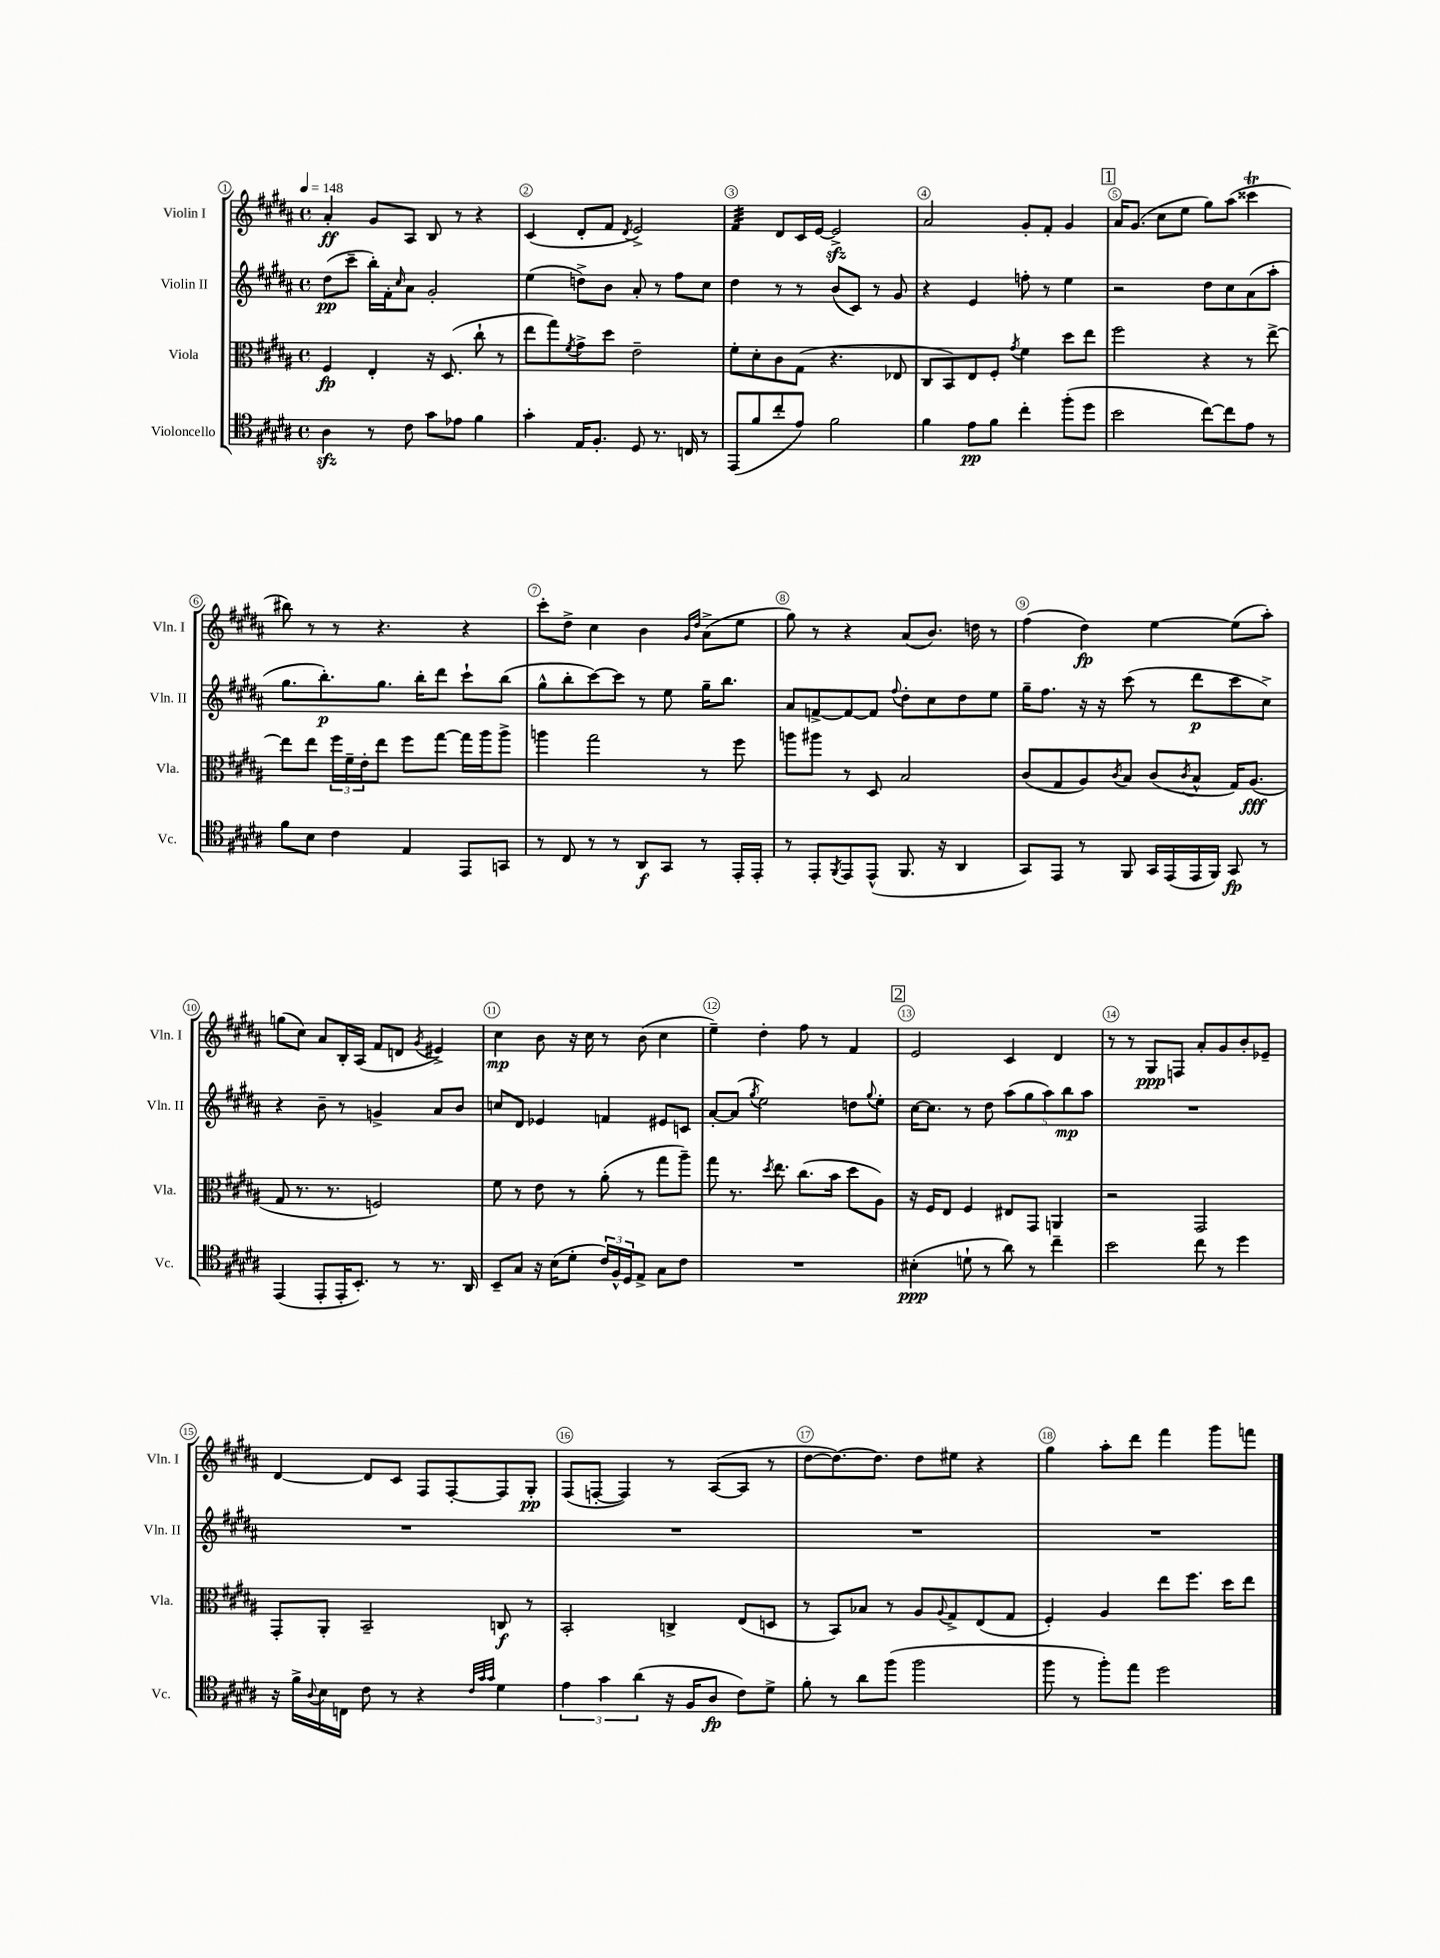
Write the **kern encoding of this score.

**kern	**dynam	**kern	**dynam	**kern	**dynam	**kern	**dynam
*part4	*part4	*part3	*part3	*part2	*part2	*part1	*part1
*staff4	*staff4	*staff3	*staff3	*staff2	*staff2	*staff1	*staff1
*I"Violoncello	*	*I"Viola	*	*I"Violin II	*	*I"Violin I	*
*I'Vc.	*	*I'Vla.	*	*I'Vln. II	*	*I'Vln. I	*
*clefC4	*	*clefC3	*	*clefG2	*	*clefG2	*
*k[f#c#g#d#a#]	*	*k[f#c#g#d#a#]	*	*k[f#c#g#d#a#]	*	*k[f#c#g#d#a#]	*
*M4/4	*	*M4/4	*	*M4/4	*	*M4/4	*
*met(c)	*	*met(c)	*	*met(c)	*	*met(c)	*
*MM148	*	*MM148	*	*MM148	*	*MM148	*
=1	=1	=1	=1	=1	=1	=1	=1
4A#zz\	.	4F#/	fp	(8dd#\L	pp	4a#'/	ff
.	.	.	.	8ccc#~\J	.	.	.
8r	.	4E'/	.	16bb'\LL)	.	8g#/L	.
.	.	.	.	16f#'\J	.	.	.
.	.	.	.	16qqcc#/	.	.	.
8c#\	.	.	.	8a#\J	.	8A#/J	.
8g#\L	.	16r	.	2g#'/	.	8B/	.
.	.	(8.D#/	.	.	.	.	.
8e-X\J	.	.	.	.	.	8r	.
4f#\	.	8cc#`\	.	.	.	4r	.
.	.	8r	.	.	.	.	.
=2	=2	=2	=2	=2	=2	=2	=2
4g#'\	.	8ee\L	.	(4ee\	.	(4c#/	.
.	.	8gg#\)	.	.	.	.	.
.	.	8qf#/	.	.	.	.	.
16E/KL	.	8g#^\	.	8ddn^\L)	.	8d#'/L	.
8.F#'/J	.	.	.	.	.	.	.
.	.	8dd#\J	.	8b\J	.	8f#/J	.
.	.	.	.	.	.	8qd#/	.
8D#/	.	2e~\	.	8a#'/	.	2e^/)	.
8.r	.	.	.	8r	.	.	.
.	.	.	.	8ff#\L	.	.	.
16Cn/	.	.	.	.	.	.	.
8r	.	.	.	8cc#\J	.	.	.
=3	=3	=3	=3	=3	=3	=3	=3
*	*	*	*	*	*	*tremolo	*
(8EE/L	.	8f#'\L	.	4dd#\	.	32f#/LLL	.
.	.	.	.	.	.	32f#/	.
.	.	.	.	.	.	32f#/	.
.	.	.	.	.	.	32f#/	.
8f#/	.	8d#'\	.	.	.	32f#/	.
.	.	.	.	.	.	32f#/	.
.	.	.	.	.	.	32f#/	.
.	.	.	.	.	.	32f#/JJJ	.
*	*	*	*	*	*	*Xtremolo	*
8cc#'/	.	8c#\	.	8r	.	8d#/L	.
8e/J)	.	(8G#\J	.	8r	.	16c#/L	.
.	.	.	.	.	.	[16e/JJ	.
2f#\	.	4.r	.	(8b/L	.	2ezz^/]	.
.	.	.	.	8c#/J)	.	.	.
.	.	.	.	8r	.	.	.
.	.	8E-X/	.	8g#/	.	.	.
=4	=4	=4	=4	=4	=4	=4	=4
4f#\	.	8C#/L	.	4r	.	2a#/	.
.	.	8BB/)	.	.	.	.	.
8e\L	pp	8E/	.	4e/	.	.	.
8f#\J	.	8F#'/J	.	.	.	.	.
.	.	8qg#/	.	.	.	.	.
4cc#'\	.	4f#\	.	8ffn'\	.	8g#'/L	.
.	.	.	.	8r	.	8f#'/J	.
(8ff#'\L	.	8dd#\L	.	4ee\	.	4g#/	.
8dd#\J	.	8ee\J	.	.	.	.	.
!!LO:REH:place=s1:t=1
=5	=5	=5	=5	=5	=5	=5	=5
2b\	.	2ff#\	.	2r	.	16a#/KL	.
.	.	.	.	.	.	(8.g#/J	.
.	.	.	.	.	.	8cc#\L	.
.	.	.	.	.	.	8ee\J	.
[8cc#\L)	.	4r	.	8dd#\L	.	8gg#\L)	.
8cc#\]	.	.	.	8cc#\	.	(8aa#\J	.
8e\J	.	8r	.	(8a#\	.	4ccc##Xt\	.
8r	.	[8ee^\	.	8aa#'\J	.	.	.
!!LO:LB:g=z
=6	=6	=6	=6	=6	=6	=6	=6
8f#\L	.	8ee\L]	.	8.gg#\L	.	8bb#X\)	.
8B\J	.	8ee\J	.	.	.	8r	.
.	.	.	.	8.bb'\)	p	.	.
4c#\	.	24ff#\LL	.	.	.	8r	.
.	.	24f#~\	.	.	.	.	.
.	.	24e'\J	.	.	.	.	.
.	.	8ee\J	.	8.gg#\J	.	4.r	.
4E/	.	8ff#\L	.	.	.	.	.
.	.	.	.	16bb'\KL	.	.	.
.	.	[8gg#\J	.	8ddd#\J	.	.	.
8EE/L	.	16gg#\LL]	.	8ccc#`\L	.	4r	.
.	.	16aa#\J	.	.	.	.	.
8GGn/J	.	8aa#^\J	.	(8bb\J	.	.	.
=7	=7	=7	=7	=7	=7	=7	=7
8r	.	4aan\	.	8gg#^^\L	.	8ccc#'\L	.
8C#/	.	.	.	8bb'\	.	8dd#^\J	.
8r	.	2gg#\	.	[8ccc#\)	.	4cc#\	.
8r	.	.	.	8ccc#\J]	.	.	.
8AA#/L	f	.	.	8r	.	4b\	.
8GG#/J	.	.	.	8ee\	.	.	.
.	.	.	.	.	.	16qqg#/LL	.
.	.	.	.	.	.	16qqdd#/JJ	.
8r	.	8r	.	16gg#~\KL	.	(8a#^\L	.
.	.	.	.	8.bb\J	.	.	.
16EE'/LL	.	8ff#\	.	.	.	8ee\J	.
16EE'/JJ	.	.	.	.	.	.	.
=8	=8	=8	=8	=8	=8	=8	=8
8r	.	8aan\L	.	8a#/L	.	8gg#\)	.
8EE'/L	.	8aa#X\J	.	[8fn^/	.	8r	.
8qFF#/	.	.	.	.	.	.	.
8EE/	.	8r	.	8f/_	.	4r	.
(8EE^^/J	.	8D#/	.	8f/J]	.	.	.
.	.	.	.	8qqff#/	.	.	.
8.FF#/	.	2B/	.	8dd#'\L	.	(8a#/L	.
.	.	.	.	8cc#\	.	8.b/J)	.
16r	.	.	.	.	.	.	.
4AA#/	.	.	.	8dd#\	.	.	.
.	.	.	.	.	.	16ddn\	.
.	.	.	.	8ee\J	.	8r	.
=9	=9	=9	=9	=9	=9	=9	=9
8GG#/L)	.	(8c#/L	.	16gg#~\KL	.	(4ff#\	.
.	.	.	.	8.ff#\J	.	.	.
8EE/J	.	8G#/	.	.	.	.	.
8r	.	8A#/)	.	16r	.	4dd#\)	fp
.	.	.	.	16r	.	.	.
.	.	8qc#/	.	.	.	.	.
8FF#/	.	8B/J	.	(8ccc#\	.	.	.
16GG#/LL	.	(8c#/L	.	8r	.	[4ee\	.
(16EE/	.	.	.	.	.	.	.
.	.	8qc#/	.	.	.	.	.
16EE/	.	8B^^/J	.	8ddd#\L	p	.	.
16FF#/JJ)	.	.	.	.	.	.	.
8GG#/	fp	16G#/KL)	.	8ccc#\	.	(8ee\L]	.
.	.	(8.A#/J	fff	.	.	.	.
8r	.	.	.	8cc#^\J)	.	8aa#'\J)	.
!!LO:LB:g=z
=10	=10	=10	=10	=10	=10	=10	=10
(4EE/	.	8G#/	.	4r	.	(8ggn\L	.
.	.	8.r	.	.	.	8cc#\J)	.
8EE'/L	.	.	.	8b~\	.	8a#/L	.
.	.	8.r	.	.	.	.	.
16EE'/K	.	.	.	8r	.	16B'/L	.
8.BB'/J)	.	.	.	.	.	(16A#/JJ	.
.	.	2Fn/)	.	4gn^/	.	8f#/L	.
8r	.	.	.	.	.	8dn/J	.
.	.	.	.	.	.	8qg#/	.
8.r	.	.	.	8a#/L	.	4e#X^/)	.
.	.	.	.	8b/J	.	.	.
16AA#/	.	.	.	.	.	.	.
=11	=11	=11	=11	=11	=11	=11	=11
8BB~/L	.	8f#\	.	8ccn/L	.	4cc#\	mp
8G#/J	.	8r	.	8d#/J	.	.	.
16r	.	8e\	.	4e-X/	.	8b\	.
(16B\KL	.	.	.	.	.	.	.
8d#'\J	.	8r	.	.	.	16r	.
.	.	.	.	.	.	16cc#\	.
24c#/LL)	.	(8a#'\	.	4fn/	.	8r	.
24F#^^/	.	.	.	.	.	.	.
24D#/J	.	.	.	.	.	.	.
8E^/J	.	8r	.	.	.	(8b\	.
8G#\L	.	8gg#\L	.	8e#X/L	.	4cc#\	.
8c#\J	.	8aa#~\J)	.	8cn/J	.	.	.
=12	=12	=12	=12	=12	=12	=12	=12
1r	.	8gg#\	.	[8a#'/L	.	4ee~\)	.
.	.	8.r	.	(8a#/J]	.	.	.
.	.	.	.	8qgg#/	.	.	.
.	.	.	.	2ee\)	.	4dd#'\	.
.	.	8qdd#/	.	.	.	.	.
.	.	8.ee\	.	.	.	.	.
.	.	(8.cc#\L	.	.	.	8ff#\	.
.	.	.	.	.	.	8r	.
.	.	16b\Jk	.	.	.	.	.
.	.	8dd#\L	.	8ddn\L	.	4f#/	.
.	.	.	.	8qqgg#/	.	.	.
.	.	8A#\J)	.	8ee'\J	.	.	.
!!LO:REH:place=s1:t=2
=13	=13	=13	=13	=13	=13	=13	=13
(4B#X'\	ppp	16r	.	[16cc#\KL	.	2e/	.
.	.	16F#/KL	.	8.cc#\J]	.	.	.
.	.	8E/J	.	.	.	.	.
8dn`\	.	4F#/	.	8r	.	.	.
8r	.	.	.	8dd#\	.	.	.
8a#\)	.	8E#X/L	.	(10aa#\L	.	4c#/	.
.	.	.	.	10gg#\	.	.	.
8r	.	8GG#/J	.	.	.	.	.
.	.	.	.	10aa#\)	.	.	.
4cc#~\	.	4AAn/	.	.	.	4d#/	.
.	.	.	.	10bb\	mp	.	.
.	.	.	.	10aa#\J	.	.	.
=14	=14	=14	=14	=14	=14	=14	=14
2b\	.	2r	.	1r	.	8r	.
.	.	.	.	.	.	8r	.
.	.	.	.	.	.	8G#/L	ppp
.	.	.	.	.	.	8Fn/J	.
8cc#\	.	2GG#/	.	.	.	8a#'/L	.
8r	.	.	.	.	.	8g#/	.
4dd#\	.	.	.	.	.	8b'/	.
.	.	.	.	.	.	8e-X~/J	.
!!LO:LB:g=z
=15	=15	=15	=15	=15	=15	=15	=15
16r	.	8GG#'/L	.	1r	.	[4d#/	.
16f#^\LL	.	.	.	.	.	.	.
8qqA#/	.	.	.	.	.	.	.
16B\	.	8AA#'/J	.	.	.	.	.
16Cn\JJ	.	.	.	.	.	.	.
8c#\	.	2BB~/	.	.	.	8d#/L]	.
8r	.	.	.	.	.	8c#/J	.
4r	.	.	.	.	.	8F#/L	.
.	.	.	.	.	.	[8F#'/	.
32qqc#/LLL	.	.	.	.	.	.	.
32qqg#/	.	.	.	.	.	.	.
32qqg#/JJJ	.	.	.	.	.	.	.
4d#\	.	8Cn/	f	.	.	8F#/]	.
.	.	8r	.	.	.	8G#'/J	pp
=16	=16	=16	=16	=16	=16	=16	=16
6e\	.	2BB'/	.	1r	.	(8F#/L	.
.	.	.	.	.	.	[8Fn'/J	.
6g#\	.	.	.	.	.	.	.
.	.	.	.	.	.	4F/])	.
(6a#\	.	.	.	.	.	.	.
16r	.	4Cn^/	.	.	.	8r	.
16F#/KL	.	.	.	.	.	.	.
8A#/J	fp	.	.	.	.	([8A#/L	.
8c#\L)	.	(8E/L	.	.	.	8A#/J]	.
8d#^\J	.	8Dn/J	.	.	.	8r	.
=17	=17	=17	=17	=17	=17	=17	=17
8f#'\	.	8r	.	1r	.	[8dd#\L	.
8r	.	8BB/L)	.	.	.	8.dd#\_)	.
8a#\L	.	8B-X/J	.	.	.	.	.
.	.	.	.	.	.	8.dd#\J]	.
(8ff#\J	.	8r	.	.	.	.	.
2ff#\	.	8A#/L	.	.	.	8dd#\L	.
.	.	8qqA#/	.	.	.	.	.
.	.	8G#^/	.	.	.	8ee#X\J	.
.	.	(8E/	.	.	.	4r	.
.	.	8G#/J	.	.	.	.	.
=18	=18	=18	=18	=18	=18	=18	=18
8ff#\	.	4F#'/)	.	1r	.	4gg#\	.
8r	.	.	.	.	.	.	.
8ff#'\L)	.	4A#/	.	.	.	8aa#'\L	.
8ee\J	.	.	.	.	.	8ddd#\J	.
2dd#\	.	8ee\L	.	.	.	4fff#\	.
.	.	8.ff#\J	.	.	.	.	.
.	.	.	.	.	.	8ggg#\L	.
.	.	16dd#\KL	.	.	.	.	.
.	.	8ee\J	.	.	.	8fffn\J	.
==	==	==	==	==	==	==	==
*-	*-	*-	*-	*-	*-	*-	*-
